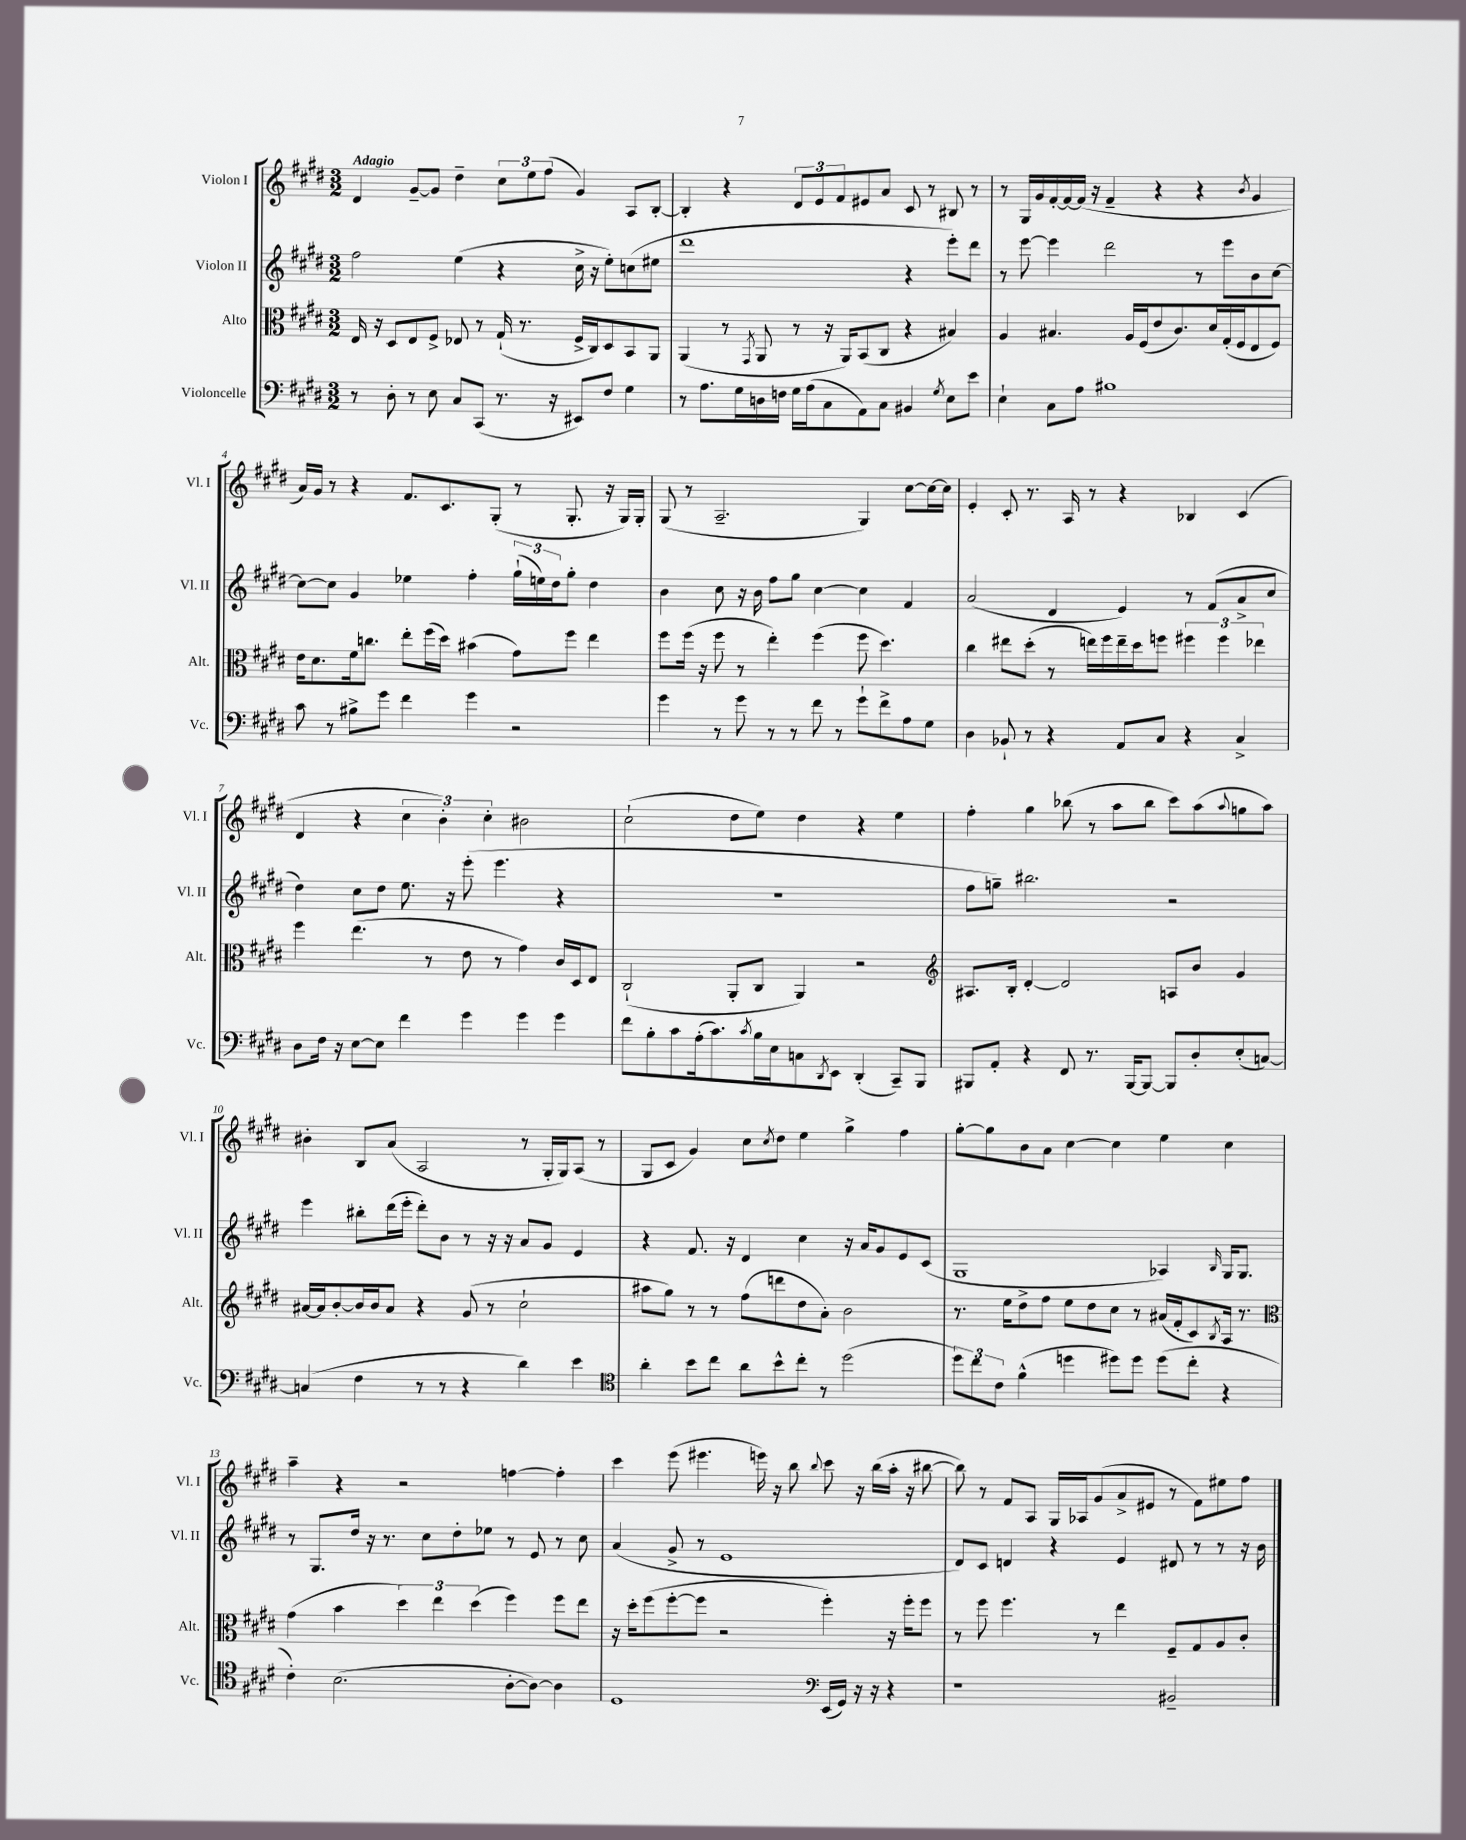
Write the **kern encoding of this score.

**kern	**kern	**kern	**kern
*staff4	*staff3	*staff2	*staff1
*clefF4	*clefC3	*clefG2	*clefG2
*k[f#c#g#d#]	*k[f#c#g#d#]	*k[f#c#g#d#]	*k[f#c#g#d#]
*M3/2	*M3/2	*M3/2	*M3/2
8r	16E	2ff#	4d#
.	16r	.	.
8D#'	8D#	.	.
8r	8E	.	[8g#~
8E	8F#^	.	8g#]
8C#	8E-	(4ee	4dd#~
(8CC#	8r	.	.
8.r	(16G#`	4r	12cc#
.	8.r	.	.
.	.	.	12ee
.	.	.	(12ff#
16r	.	.	.
8EE#)	16F#^	16cc#^	4g#)
.	16C#)	16r	.
8F#	8D#	8ee')	.
4G#	8BB	(8cc	8A
.	8AA	8ee#	[8B'
=	=	=	=
8r	(4AA	1ddd#	4B']
8.A	.	.	.
.	8r	.	4r
16G#	.	.	.
.	8qGG#	.	.
16D	8AA	.	.
16F	.	.	.
16G#	8r	.	12d#
(16A	.	.	.
.	.	.	12e
8C#	16r	.	.
.	.	.	12f#
.	16AA)	.	.
8AA)	(8BB	.	8e#
8C#	8C#	.	8a
4BB#	4r	4r	8c#
.	.	.	8r
8qG#	.	.	.
8E	4B#)	8eee')	8B#
8e	.	8ddd#	8r
=	=	=	=
4E`	4A	8r	8r
.	.	[8eee	16G#
.	.	.	16g#
8C#	4.B#	4eee]	[16f#'
.	.	.	16f#_
8A	.	.	(16f#]
.	.	.	16r
1B#	.	2ddd#	4f#~
.	16A	.	.
.	(16F#	.	.
.	8e	.	4r
.	8.c#)	.	.
.	.	8r	4r
.	16d#	.	.
.	(16G#'	8eee	.
.	16F#	.	.
.	.	.	8qb
.	8E	8b	4g#
.	8F#)	[8cc#	.
=	=	=	=
8c#	16e	8cc#_	16a)
.	8.d#	.	16g#
8r	.	8cc#]	8r
8B#^	16f#	4g#	4r
.	8.cc	.	.
8g#	.	.	.
4f#	8ee'	4ee-	8.f#
.	(16ff#	.	.
.	16dd#)	.	8.c#
4g#	(4b#	4ff#'	.
.	.	.	(8G#'
2r	8g#)	(24gg#`	8r
.	.	24ee)	.
.	.	24dd#	.
.	8ff#	8gg#'	8.G#'
.	4ee	4dd#	.
.	.	.	16r
.	.	.	16G#)
.	.	.	16G#'
=	=	=	=
4g#	8ff#	4b	(8G#
.	(16ff#	.	8r
.	16r	.	.
8r	8ff#	8cc#	2.A~
8g#	8r	16r	.
.	.	16b	.
8r	4ee')	8ff#	.
8r	.	8gg#	.
8f#	(4ff#	[4cc#	.
8r	.	.	.
8g#`	8ff#	4cc#]	4G#)
8f#^	4.dd#)	.	.
8A	.	4f#	[8cc#
8G#	.	.	16cc#_
.	.	.	16cc#]
=	=	=	=
4D#	4cc#	(2a	4e'
8BB-`	8ee#	.	8c#'
8r	(8dd#'	.	8.r
4r	8r	4d#	.
.	.	.	16A
.	16ee)	.	8r
.	16ff#	.	.
8AA	16ee~	4e)	4r
.	16dd#	.	.
8C#	8ff	.	.
4r	6ff#	8r	4B-
.	.	(8f#	.
.	6ff#	.	.
4C#^	.	8a^	(4c#
.	6ee-	.	.
.	.	8cc#	.
=	=	=	=
8D#	4ff#	4dd#)	4d#
16F#	.	.	.
16r	.	.	.
[8E	(4.ee	8cc#	4r
8E]	.	8dd#	.
4f#	.	8.ee	6cc#
.	8r	.	.
.	.	.	6b')
.	.	16r	.
4g#	8e	(8eee'	.
.	.	.	6cc#'
.	8r	4.eee	.
4g#	4g#)	.	2b#
4g#	16c#	4r	.
.	16D#	.	.
.	8E	.	.
=	=	=	=
8f#	(2C#`	1.r	(2cc#`
8B'	.	.	.
8c#	.	.	.
(16A'	.	.	.
8.c#)	.	.	.
.	8AA'	.	8dd#
8qc#	.	.	.
16B	8C#	.	8ee)
16E	.	.	.
8C	4AA)	.	4dd#
8qDD#	.	.	.
8EE	.	.	.
(4DD#'	2r	.	4r
8CC#~)	.	.	4ee
8BBB	.	.	.
=	=	=	=
*	*clefG2	*	*
8BBB#	8.A#	8ff#	4ff#'
8AA'	.	8gg~)	.
.	16B'	.	.
4r	[4d#'	2.bb#	4gg#
8FF#	2d#]	.	(8bb-
8.r	.	.	8r
.	.	.	8aa
[16BBB#	.	.	.
8BBB#_	.	.	8bb-
8BBB#]	8A	2r	8ccc#)
8D#'	8b	.	(8aa
.	.	.	8qqaa
(8E'	4g#	.	8gg
[8C)	.	.	8aa)
=	=	=	=
(4C]	[16a#	4eee	4b#'
.	16a#]	.	.
.	[8b'	.	.
4F#	16b]	8bb#'	8B
.	16b	.	.
.	8a#	(16ddd#	(8a
.	.	16eee'	.
8r	4r	8ddd#')	2A
8r	.	8b	.
4r	(8g#	8r	.
.	8r	16r	.
.	.	16r	.
4d#)	2cc#`	8a	8r
.	.	8g#	16G#'
.	.	.	16G#)
4e	.	4e	(8A
.	.	.	8r
=	=	=	=
*clefC4	*	*	*
4a'	8aa#	4r	8G#
.	8gg#)	.	8c#
8b	8r	8.f#	4g#)
8cc#	8r	.	.
.	.	16r	.
8a	(8ff#	4d#	8cc#
.	.	.	8qcc#
8b^^	8ddd	.	8dd#
8cc#'	8dd#	4cc#	4ee
8r	8a')	.	.
(2dd#	2b	16r	4gg#^
.	.	16a	.
.	.	8g#	.
.	.	8e	4ff#
.	.	(8c#	.
=	=	=	=
12dd#)	8.r	1G#	[8gg#'
12cc#	.	.	.
.	.	.	8gg#]
12c#	.	.	.
.	16ee	.	.
(4f#^^	8dd#^	.	8b
.	8ff#	.	8a
4dd	8ee	.	[4cc#
.	8dd#	.	.
8dd#)	8cc#	.	4cc#]
8dd#	8r	.	.
(8dd#	(16a#	4A-)	4ee
.	16f#'	.	.
8cc#'	8c#)	.	.
.	8qB	16qqB	.
4r	16A	16G#	4cc#
.	8.r	8.G#	.
=	=	=	=
*	*clefC3	*	*
4c#')	(4g#	8r	4aa~
.	.	8.G#	.
(2.B	4b	.	4r
.	.	16dd#	.
.	.	16r	.
.	.	8.r	.
.	6dd#)	.	2r
.	.	8cc#	.
.	6ee	.	.
.	.	8dd#'	.
.	(6dd#	.	.
.	.	8ee-	.
[8A'	4ff#)	8r	[4ff
8A_)	.	8e	.
4A]	8ff#	8r	4ff']
.	8ee	8cc#	.
=	=	=	=
1D#	16r	(4a	4ccc#
.	16dd#'	.	.
.	(8ff#	.	.
.	[8ff#'	8g#^	(8eee
.	8ff#]	8r	4.eee#
.	2r	1e	.
.	.	.	16eee)
.	.	.	16r
.	.	.	8bb
*clefF4	*	*	*
.	.	.	8qqbb
(16EE	4ff#')	.	8ccc#
16GG#)	.	.	.
16r	.	.	16r
16r	.	.	(16bb
4r	16r	.	16aa'
.	16ff#'	.	16r
.	8ff#	.	[8bb#
=	=	=	=
1r	8r	8d#)	8bb#])
.	8ff#	8c#	8r
.	4.ff#	4d	8f#
.	.	.	8A
.	.	4r	16G#
.	.	.	16A-
.	8r	.	(8g#
.	4ee	4e	8a^
.	.	.	8e#
2BB#~	8F#~	8d#	8r
.	8G#	8r	8f#)
.	8A	8r	8ee#
.	8c#'	16r	8ff#
.	.	16b	.
==	==	==	==
*-	*-	*-	*-
